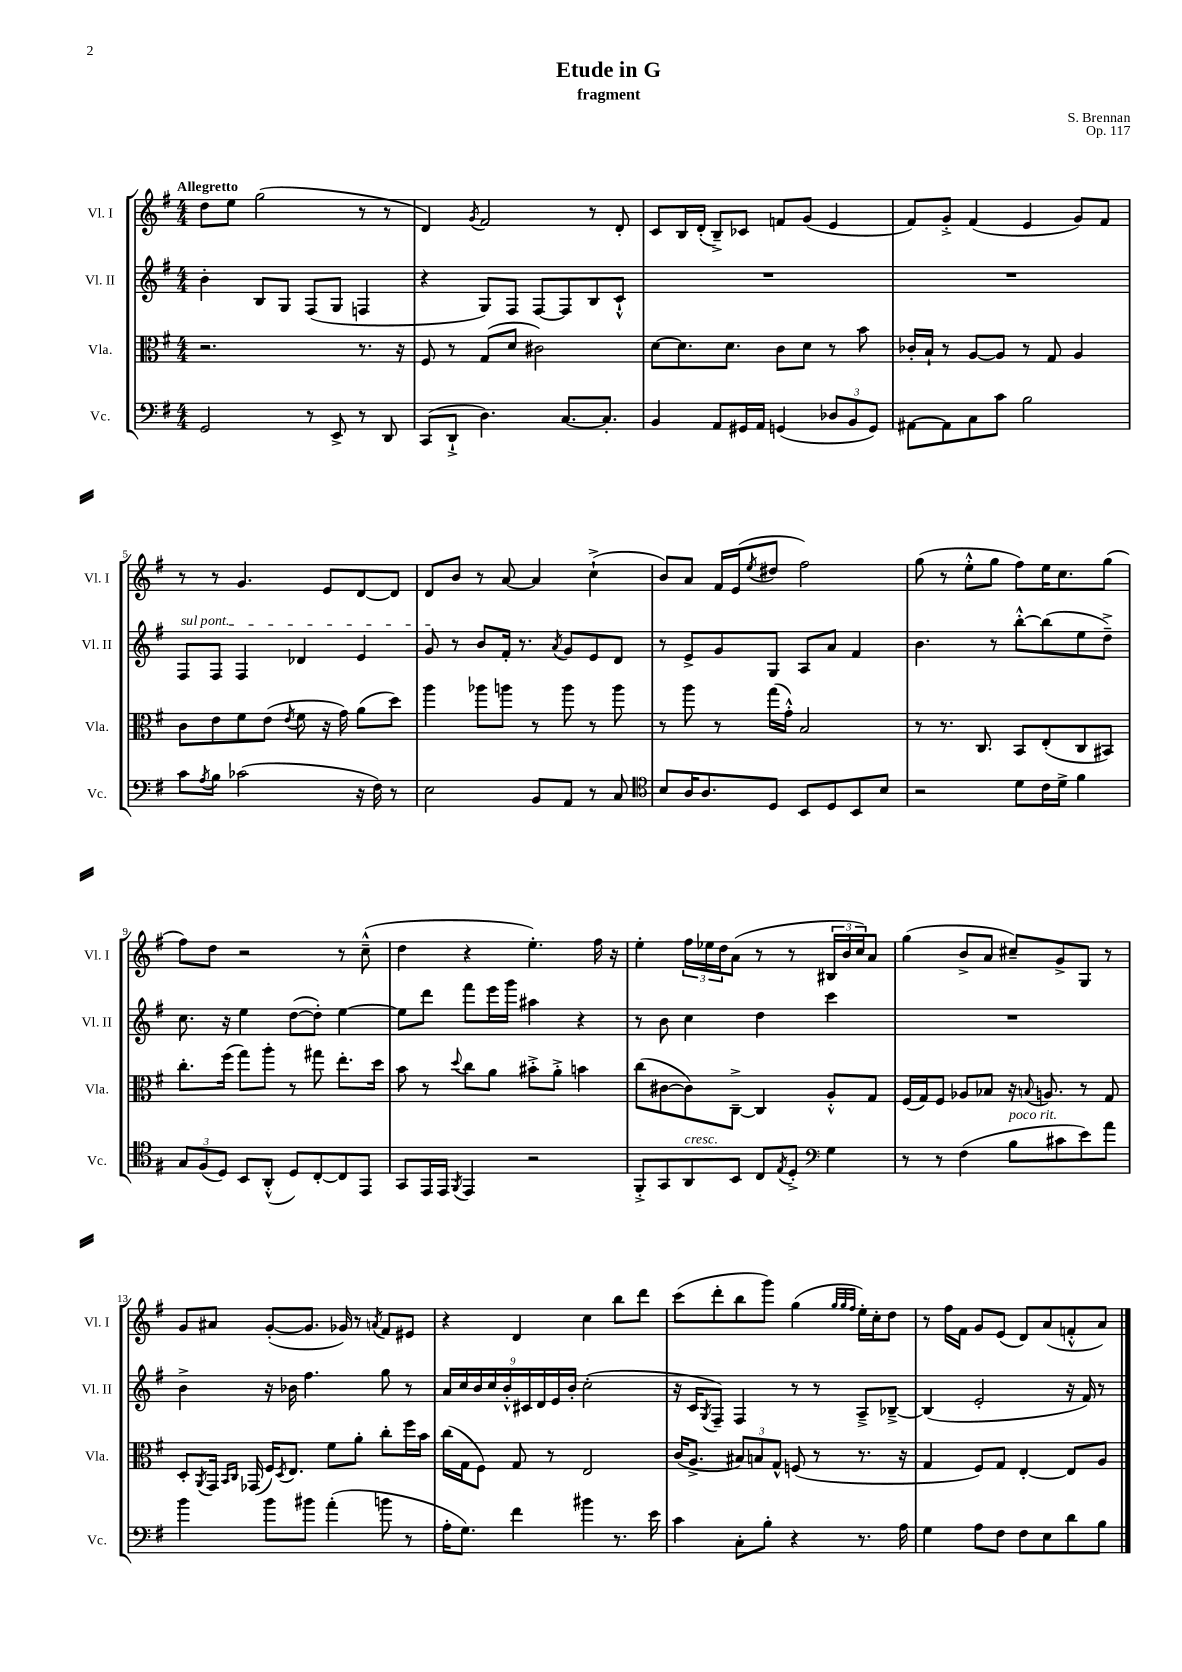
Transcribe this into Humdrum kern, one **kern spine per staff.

**kern	**kern	**kern	**kern
*part4	*part3	*part2	*part1
*staff4	*staff3	*staff2	*staff1
*I"Vc.	*I"Vla.	*I"Vl. II	*I"Vl. I
*I'Vc.	*I'Vla.	*I'Vl. II	*I'Vl. I
*clefF4	*clefC3	*clefG2	*clefG2
*k[f#]	*k[f#]	*k[f#]	*k[f#]
*M4/4	*M4/4	*M4/4	*M4/4
=1	=1	=1	=1
!	!	!	!LO:TX:a:B:t=Allegretto
2GG/	2.r	4b'\	8dd\L
.	.	.	8ee\J
.	.	8B/L	(2gg\
.	.	8G/J	.
8r	.	(8F#/L	.
8EE^/	.	8G/J	.
8r	8.r	4Fn/	8r
8DD/	.	.	8r
.	16r	.	.
=2	=2	=2	=2
(8CC/L	8F#/	4r	4d/)
8DD`^/J	8r	.	.
.	.	.	8qg/
4.D\)	(8G/L	8G/L)	2f#/
.	8d/J	8F#/J	.
.	2c#X\)	[8F#/L	.
[8.C/L	.	8F#/]	.
.	.	8B/	8r
8.C'/J]	.	.	.
.	.	8c`^^/J	8d'/
=3	=3	=3	=3
4BB/	[8d\L	1r	8c/L
.	8.d\]	.	16B/L
.	.	.	(16d'/JJ
8AA/L	.	.	8B~^/L)
.	8.d\J	.	.
16GG#X/L	.	.	8c-X/J
16AA/JJ	.	.	.
(4GGn/	8c\L	.	8fn/L
.	8d\J	.	(8g/J
12D-X/L	8r	.	4e/
12BB/	.	.	.
.	8b\	.	.
12GG/J)	.	.	.
=4	=4	=4	=4
[8AA#X\L	16c-X'/LL	1r	8f#/L)
.	16B`/JJ	.	.
8AA#\]	8r	.	8g'^/J
8C\	[8A/L	.	(4f#/
8c\J	8A/J]	.	.
2B\	8r	.	4e/
.	8G/	.	.
.	4A/	.	8g/L)
.	.	.	8f#/J
!!LO:LB:g=z
=5	=5	=5	=5
!	!	!LO:TX:a:i:t=sul pont.	!
8c\L	8c\L	8F#/L	8r
8qA/	.	.	.
8B\J	8e\	8F#/J	8r
(2c-X\	8f#\	4F#/	4.g/
.	(8e\J	.	.
.	8qe/	.	.
.	8f#\	4d-X/	.
.	16r	.	8e/L
.	16g\)	.	.
16r	(8a\L	4e/	[8d/
16F#\)	.	.	.
8r	8dd\J)	.	8d/J]
=6	=6	=6	=6
2E\	4aa\	8g/	8d/L
.	.	8r	8b/J
.	8aa-X\L	8b/L	8r
.	8aan\J	16f#'/Jk	[8a/
.	.	8.r	.
8BB/L	8r	.	4a/]
.	.	8qa/	.
8AA/J	8aa\	8g/L	.
8r	8r	8e/	(4cc`^\
8C/	8aa\	8d/J	.
=7	=7	=7	=7
*clefC4	*	*	*
8B/L	8r	8r	8b/L)
16A/K	8aa\	8e^/L	8a/J
8.A/	.	.	.
.	8r	8g/	16f#/LL
.	.	.	(16e/J
.	.	.	8qee/
8D/J	(16gg\LL	8G/J	8dd#X/J
.	16g'^^\JJ)	.	.
8BB/L	2B/	8A/L	2ff#\)
8D/	.	8a/J	.
8BB/	.	4f#/	.
8B/J	.	.	.
=8	=8	=8	=8
2r	8r	4.b\	(8gg\
.	8.r	.	8r
.	.	.	8ee'^^\L
.	8.C/	.	.
.	.	8r	8gg\J
8d\L	8BB/L	[8bb'^^\L	8ff#\L)
16c\L	(8E'/	(8bb\]	16ee\K
16d^\JJ	.	.	8.cc\
4f#\	8C/	8ee\	.
.	8BB#X/J)	8dd~^\J)	(8gg\J
!!LO:LB:g=z
=9	=9	=9	=9
12G/L	8.cc'\L	8.cc\	8ff#\L)
(12F#/	.	.	.
.	.	.	8dd\J
12D/J)	.	.	.
.	(16ff#\Jk	16r	.
8BB/L	8gg\L)	4ee\	2r
(8AA'^^/J	8aa'\J	.	.
8D/L)	8r	([8dd\L	.
[8C'/	8gg#X\	8dd'\J])	.
8C/]	8.ee'\L	[4ee\	8r
8EE/J	.	.	(8cc~^^\
.	16dd\Jk	.	.
=10	=10	=10	=10
8GG/L	8b\	8ee\L]	4dd\
16EE/L	8r	8ddd\J	.
16EE/JJ	.	.	.
8qFF#/	8qqdd/	.	.
4EE/	8cc\L	8fff#\L	4r
.	8a\J	16eee\L	.
.	.	16ggg\JJ	.
2r	8b#X'^\L	4aa#X\	4.ee'\)
.	8a'^\J	.	.
.	4bn\	4r	.
.	.	.	16ff#\
.	.	.	16r
=11	=11	=11	=11
8FF#'^/L	(8cc\L	8r	4ee'\
8GG/	[8c#X\	8b\	.
!LO:TX:a:i:t=cresc.	!	!	!
8AA/	8c#\])	4cc\	24ff#\LL
.	.	.	24ee-X\
.	.	.	24dd\J
8BB/J	[8C~^\J	.	(8a\J
8C/L	4C/]	4dd\	8r
8qE/	.	.	.
8D'^/J	.	.	8r
*clefF4	*	*	*
4G\	8A'^^/L	4ccc\	24B#X/LL
.	.	.	24b/
.	.	.	24cc/J)
.	8G/J	.	8a/J
=12	=12	=12	=12
8r	(16F#/LL	1r	(4gg\
.	16G/J)	.	.
8r	8F#/J	.	.
(4F#\	8A-X/L	.	8b^/L
.	8B-X/J	.	8a/J
!LO:TX:a:i:t=poco rit.	!	!	!
8B\L	16r	.	8cc#X~/L)
.	8qqBn/	.	.
.	8.An/	.	.
8c#X\	.	.	8g^/
8e\)	8r	.	8G/J
8a\J	8G/	.	8r
!!LO:LB:g=z
=13	=13	=13	=13
4b\	8D'/L	4b^\	8g/L
.	8qAA/	.	.
.	16GG/Jk	.	8a#X/J
.	16qqBB/LL	.	.
.	16qqC/JJ	.	.
.	(16GG-X/	.	.
8b\L	16F#/KL)	16r	([8g'/L
.	8qD/	.	.
.	8.E/J	16b-X\	.
8b#X\J	.	4.ff#\	8.g/J]
(4a'\	8f#\L	.	.
.	.	.	16g-X/)
.	8a'\J	.	8r
.	.	.	8qan/
8bn\	8cc'\L	8gg\	8f#/L
8r	16ff#\L	8r	8e#X/J
.	16b\JJ	.	.
=14	=14	=14	=14
16A'\KL	(16cc\LL	18a/LL	4r
.	.	18cc/	.
8.G\J)	16G\J	.	.
.	.	18b/	.
.	8F#\J)	.	.
.	.	18cc/	.
.	.	18b'^^/	.
4f#\	8G/	.	4d/
.	.	18c#X/	.
.	.	18d/	.
.	8r	.	.
.	.	18e/	.
.	.	18b'/JJ	.
4b#X\	2E/	(2cc'\	4cc\
8.r	.	.	8bb\L
.	.	.	8ddd\J
16e\	.	.	.
=15	=15	=15	=15
4c\	(16c/KL	16r	(8ccc\L
.	8.A^/J	16c/KL	.
.	.	8qG/	.
.	.	8F#~/J)	8ddd'\
8C'\L	12B#X/L)	4F#/	8bb\
.	12Bn/	.	.
8B'\J	.	.	8ggg\J)
.	12G^^/J	.	.
4r	(8Fn/	8r	(4gg\
.	8r	8r	.
.	.	.	32qqgg/LLL
.	.	.	32qqgg/
.	.	.	32qqff#/JJJ
8.r	8.r	8A~^/L	16ee'\LL)
.	.	.	16cc'\J
.	.	[8B-X~^/J	8dd\J
16A\	16r	.	.
=16	=16	=16	=16
4G\	4G/	(4B-/]	8r
.	.	.	16ff#\LL
.	.	.	16f#\JJ
8A\L	8F#/L)	2e'/	8g/L
8F#\J	8G/J	.	(8e/J
8F#\L	[4E'/	.	8d/L)
8E\	.	.	(8a/
8d\	8E/L]	16r	8fn'^^/
.	.	16f#/)	.
8B\J	8A/J	8r	8a/J)
==	==	==	==
*-	*-	*-	*-
